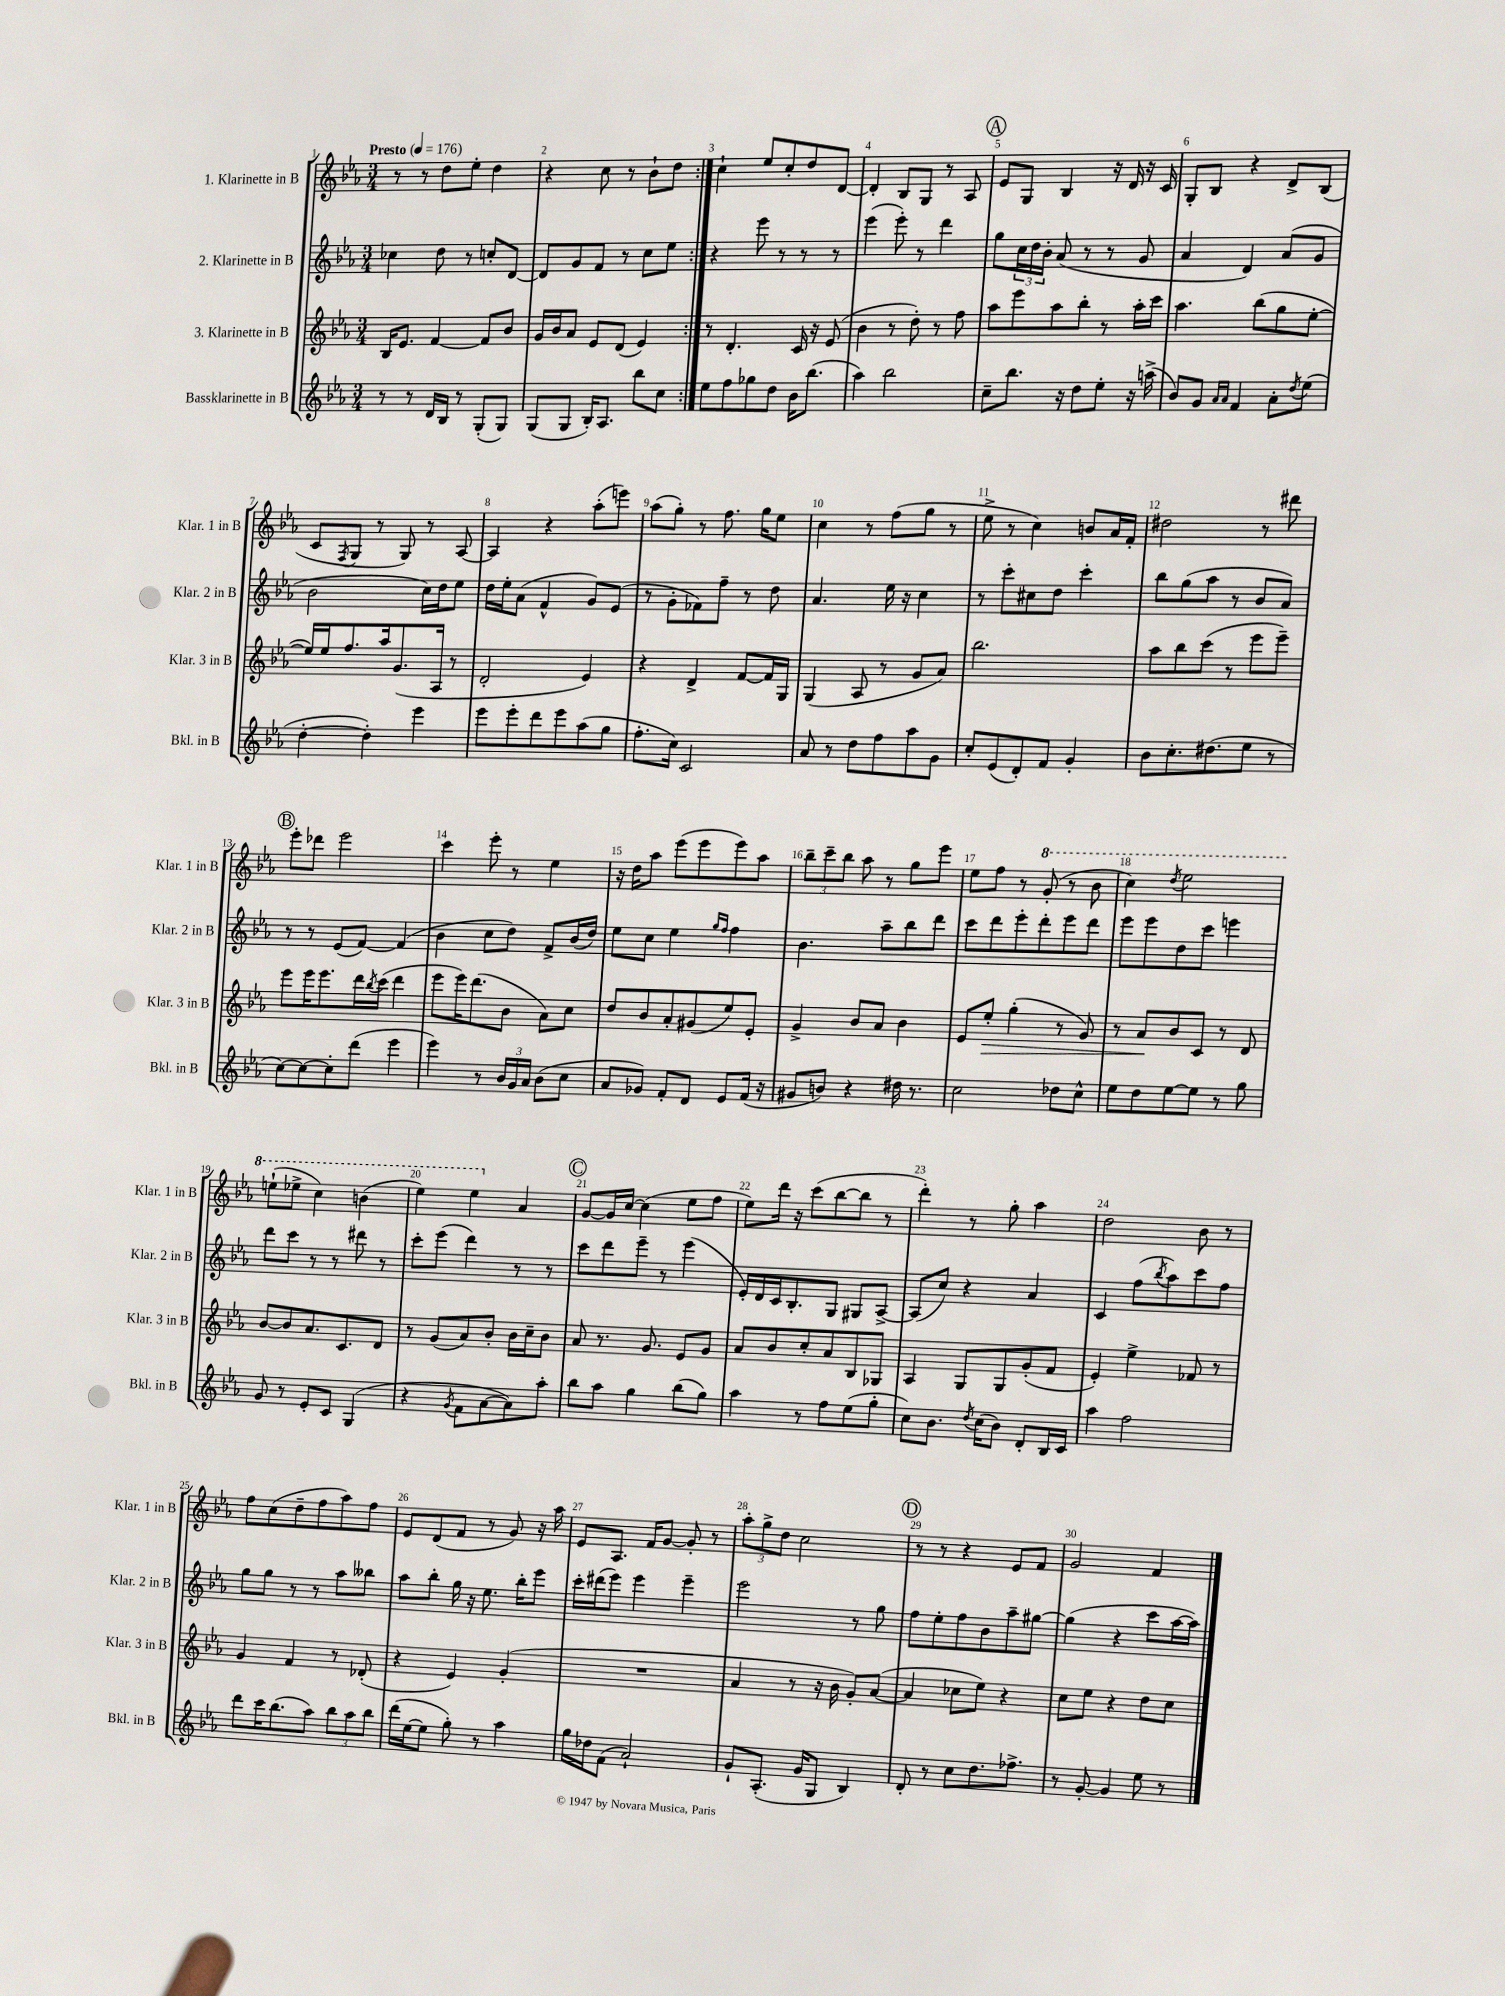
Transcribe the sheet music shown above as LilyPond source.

<<
\new StaffGroup <<
\new Staff = "s0" \with { instrumentName = "1. Klarinette in B" shortInstrumentName = "Klar. 1 in B" } {
    \clef treble \key ees \major \numericTimeSignature \time 3/4 \tempo "Presto" 4 = 176
    \repeat volta 2 { r8 r8 d''8 ees''8-. d''4 |
    r4 c''8 r8 bes'8-! d''8 | }
    c''4-! ees''8 c''8-. d''8 d'8~ |
    d'4-. bes8 g8 r8 aes8 |
    \mark \markup { \circle "A" } ees'8 g8 bes4 r16 d'16 r16 c'16 |
    g8-. bes8 r4 d'8-> bes8( |
    c'8 \acciaccatura { f8 } g8 r8 g8) r8 aes8~ |
    aes4 r4 aes''8-.( e'''8) |
    aes''8( g''8-.) r8 f''8. g''16 ees''8 |
    c''4 r8 f''8( g''8 r8 |
    ees''8-> r8 c''4) b'8 aes'16 f'16-. |
    dis''2 r8 dis'''8 |
    \mark \markup { \circle "B" } ees'''8-. des'''8 ees'''2 |
    c'''4 ees'''8-. r8 ees''4 |
    r16 d''16 aes''8 ees'''8( ees'''8 ees'''8) aes''8 |
    \tuplet 3/2 { bes''8-- c'''8-- bes''8 } aes''8 r8 g''8 ees'''8 |
    ees''8 f''8 r8 \ottava #1 g''8-.( r8 bes''8 |
    c'''4) \acciaccatura { d'''8 } ees'''2 |
    e'''8-!( ees'''8-> c'''4) b''4( |
    ees'''4) ees'''4 \ottava #0 aes'4 |
    \mark \markup { \circle "C" } g'8~ g'16 c''16~ c''4( ees''8 f''8 |
    ees''8) d'''16 r16 c'''8( bes''8~ bes''8 r8 |
    d'''4-.) r8 g''8-. aes''4 |
    d''2 bes'8 r8 |
    f''8 c''8( d''8-- f''8 aes''8) f''8 |
    ees'8 d'8( f'8 r8 g'8) r16 aes''16 |
    ees'8 aes8. f'16 g'8~ g'8-. r8 |
    \tuplet 3/2 { aes''8-. g''8-> d''8 } c''2 |
    \mark \markup { \circle "D" } r8 r8 r4 ees'8 f'8 |
    g'2 f'4 \bar "|." |
}
\new Staff = "s1" \with { instrumentName = "2. Klarinette in B" shortInstrumentName = "Klar. 2 in B" } {
    \clef treble \key ees \major \numericTimeSignature \time 3/4
    \repeat volta 2 { ces''4 d''8 r8 c''8-. d'8~ |
    d'8 g'8 f'8 r8 c''8 ees''8 | }
    r4 ees'''8 r8 r8 r8 |
    ees'''4( ees'''8-.) r8 d'''4 |
    \mark \markup { \circle "A" } g''8 \tuplet 3/2 { c''16 d''16 bes'16-. } aes'8( r8 r8 g'8 |
    aes'4 d'4) aes'8( g'8 |
    bes'2 c''16) d''16 ees''8 |
    d''16 ees''16-. aes'8( f'4-^ g'8) ees'8( |
    r8 g'8-. fes'8) f''8-- r8 d''8 |
    aes'4. ees''16 r16 c''4 |
    r8 c'''8-. cis''8 d''8 c'''4-. |
    bes''8 g''8( aes''8 r8 bes'8 aes'8) |
    \mark \markup { \circle "B" } r8 r8 ees'8( f'8~) f'4( |
    bes'4 c''8 d''8) f'8-> bes'16( d''16) |
    ees''8 c''8 ees''4 \grace { g''16 f''16 } f''4 |
    bes'4. aes''8-- bes''8 d'''8 |
    c'''8 d'''8 ees'''8-. d'''8-. ees'''8 d'''8 |
    ees'''8 ees'''8 d''8 c'''8 e'''4 |
    d'''8 c'''8 r8 r8 dis'''8 r8 |
    c'''8-. ees'''8( d'''4) r8 r8 |
    \mark \markup { \circle "C" } c'''8 d'''8 ees'''8-- r8 ees'''4( |
    ees'16-.) d'16 c'16 bes8.-. g8 gis8 aes8~-> |
    aes8( c''8) r4 aes'4 |
    c'4 f''8( \acciaccatura { bes''8 } aes''8) c'''8 f''8 |
    g''8 g''8 r8 r8 aes''8 beses''8 |
    aes''8 bes''8-. g''16 r16 ees''8. bes''16-. ees'''8 |
    c'''16-. dis'''16( ees'''8) ees'''4 ees'''4-- |
    ees'''2 r8 g''8 |
    \mark \markup { \circle "D" } f''8 ees''8-. f''8 bes'8 aes''8-- gis''8~ |
    gis''4( r4 c'''8 aes''16~ aes''16) \bar "|." |
}
\new Staff = "s2" \with { instrumentName = "3. Klarinette in B" shortInstrumentName = "Klar. 3 in B" } {
    \clef treble \key ees \major \numericTimeSignature \time 3/4
    \repeat volta 2 { bes16 ees'8. f'4~ f'8 bes'8 |
    g'16 bes'16 aes'8 ees'8 d'8( ees'4) | }
    r8 d'4.-. c'16 r16 ees'8( |
    bes'4 r8 d''8-.) r8 f''8 |
    \mark \markup { \circle "A" } aes''8 ees'''8 aes''8 bes''8-. r8 aes''16-. c'''16 |
    aes''4. bes''8( g''8 ees''8~-. |
    ees''16) ees''16 f''8. aes''16 g'8.( aes16 r8 |
    d'2-. ees'4) |
    r4 d'4-> f'8~ f'16 g16 |
    g4( aes8 r8 g'8 aes'8) |
    bes''2. |
    aes''8 bes''8 c'''8( r8 ees'''8 ees'''8--) |
    \mark \markup { \circle "B" } ees'''8 ees'''16 ees'''8. d'''16 \acciaccatura { bes''8 } c'''16( d'''4 |
    ees'''8 ees'''16) d'''8.( bes'8 aes'8) c''8 |
    d''8 bes'8 aes'8-. gis'8( ees''8) ees'8-. |
    g'4-> bes'8 aes'8 bes'4 |
    ees'8 ees''8-.\> g''4-.( r8 g'8) |
    r8 aes'8\! bes'8 c'8 r8 d'8 |
    bes'8~ bes'8 aes'8. c'8. d'8 |
    r8 g'8( aes'8) bes'8-. bes'16 c''16-- bes'8 |
    \mark \markup { \circle "C" } aes'8 r8. g'8. ees'8 g'8 |
    aes'8 bes'8 c''8-. aes'8 bes8 ges8 |
    aes4 g8 g8 g'8-.( f'8 |
    ees'4-.) ees''4-> fes'8 r8 |
    g'4 f'4 r8 des'8-.( |
    r4 ees'4) g'4-.( |
    R2. |
    aes'4 r8 r16 bes'16 g'8-.) aes'8~( |
    \mark \markup { \circle "D" } aes'4 ces''8 ees''8) r4 |
    c''8 ees''8 r4 d''8 c''8 \bar "|." |
}
\new Staff = "s3" \with { instrumentName = "Bassklarinette in B" shortInstrumentName = "Bkl. in B" } {
    \clef treble \key ees \major \numericTimeSignature \time 3/4
    \repeat volta 2 { r8 r8 d'16 bes16 r8 g8-.( g8) |
    g8( g8 bes16-.) aes8. bes''8 c''8 | }
    ees''8 f''8 ges''8 d''8 bes'16 bes''8.( |
    aes''4) bes''2 |
    \mark \markup { \circle "A" } c''8-- bes''8. r16 d''8 ees''8-. r16 a''16->( |
    bes'8) g'8 \grace { aes'16 aes'16 } f'4 aes'8-. \acciaccatura { d''8 } ees''8( |
    d''4~-. d''4-.) ees'''4 |
    ees'''8 ees'''8-. d'''8 ees'''8 aes''8( g''8 |
    f''8.-. c''16) c'2 |
    aes'8 r8 d''8 f''8 aes''8 g'8 |
    c''8-. ees'8( d'8-.) f'8 g'4-. |
    bes'8 c''8.-. dis''8.( ees''8 r8 |
    \mark \markup { \circle "B" } c''8~) c''8~ c''8-. d'''8( ees'''4 |
    ees'''4) r8 \tuplet 3/2 { bes'16 g'16 aes'16 } bes'8( c''8 |
    aes'8 ges'8) f'8-. d'8 ees'8 f'16( r16 |
    gis'8 b'8) r4 dis''16 r8. |
    c''2 des''8 c''8-^ |
    ees''8 d''8 ees''8~ ees''8 r8 g''8 |
    g'8 r8 ees'8-. c'8 g4( |
    r4 \acciaccatura { g'8 } f'8 aes'8~ aes'8) aes''8-. |
    \mark \markup { \circle "C" } bes''8 aes''8 g''4 bes''8( g''8) |
    aes''4 r8 f''8 ees''8( g''8-. |
    c''8) bes'8. \acciaccatura { d''8 } c''16( bes'8) d'8-. bes16 c'16 |
    aes''4 f''2 |
    d'''8 c'''16 bes''8.( aes''8) \tuplet 3/2 { bes''8 aes''8 bes''8 } |
    d'''16( ees''16~ ees''8 g''8-.) r8 aes''4 |
    g''16 des''16 f'8( aes'2-!) |
    g'8-! aes8.-.( g'16 g8 bes4) |
    \mark \markup { \circle "D" } d'8-. r8 c''8 d''8. fes''8.-> |
    r8 g'8~-. g'4 ees''8 r8 \bar "|." |
}
>>
>>
\layout { \context { \Score \override BarNumber.break-visibility = ##(#f #t #t) barNumberVisibility = #all-bar-numbers-visible } }
